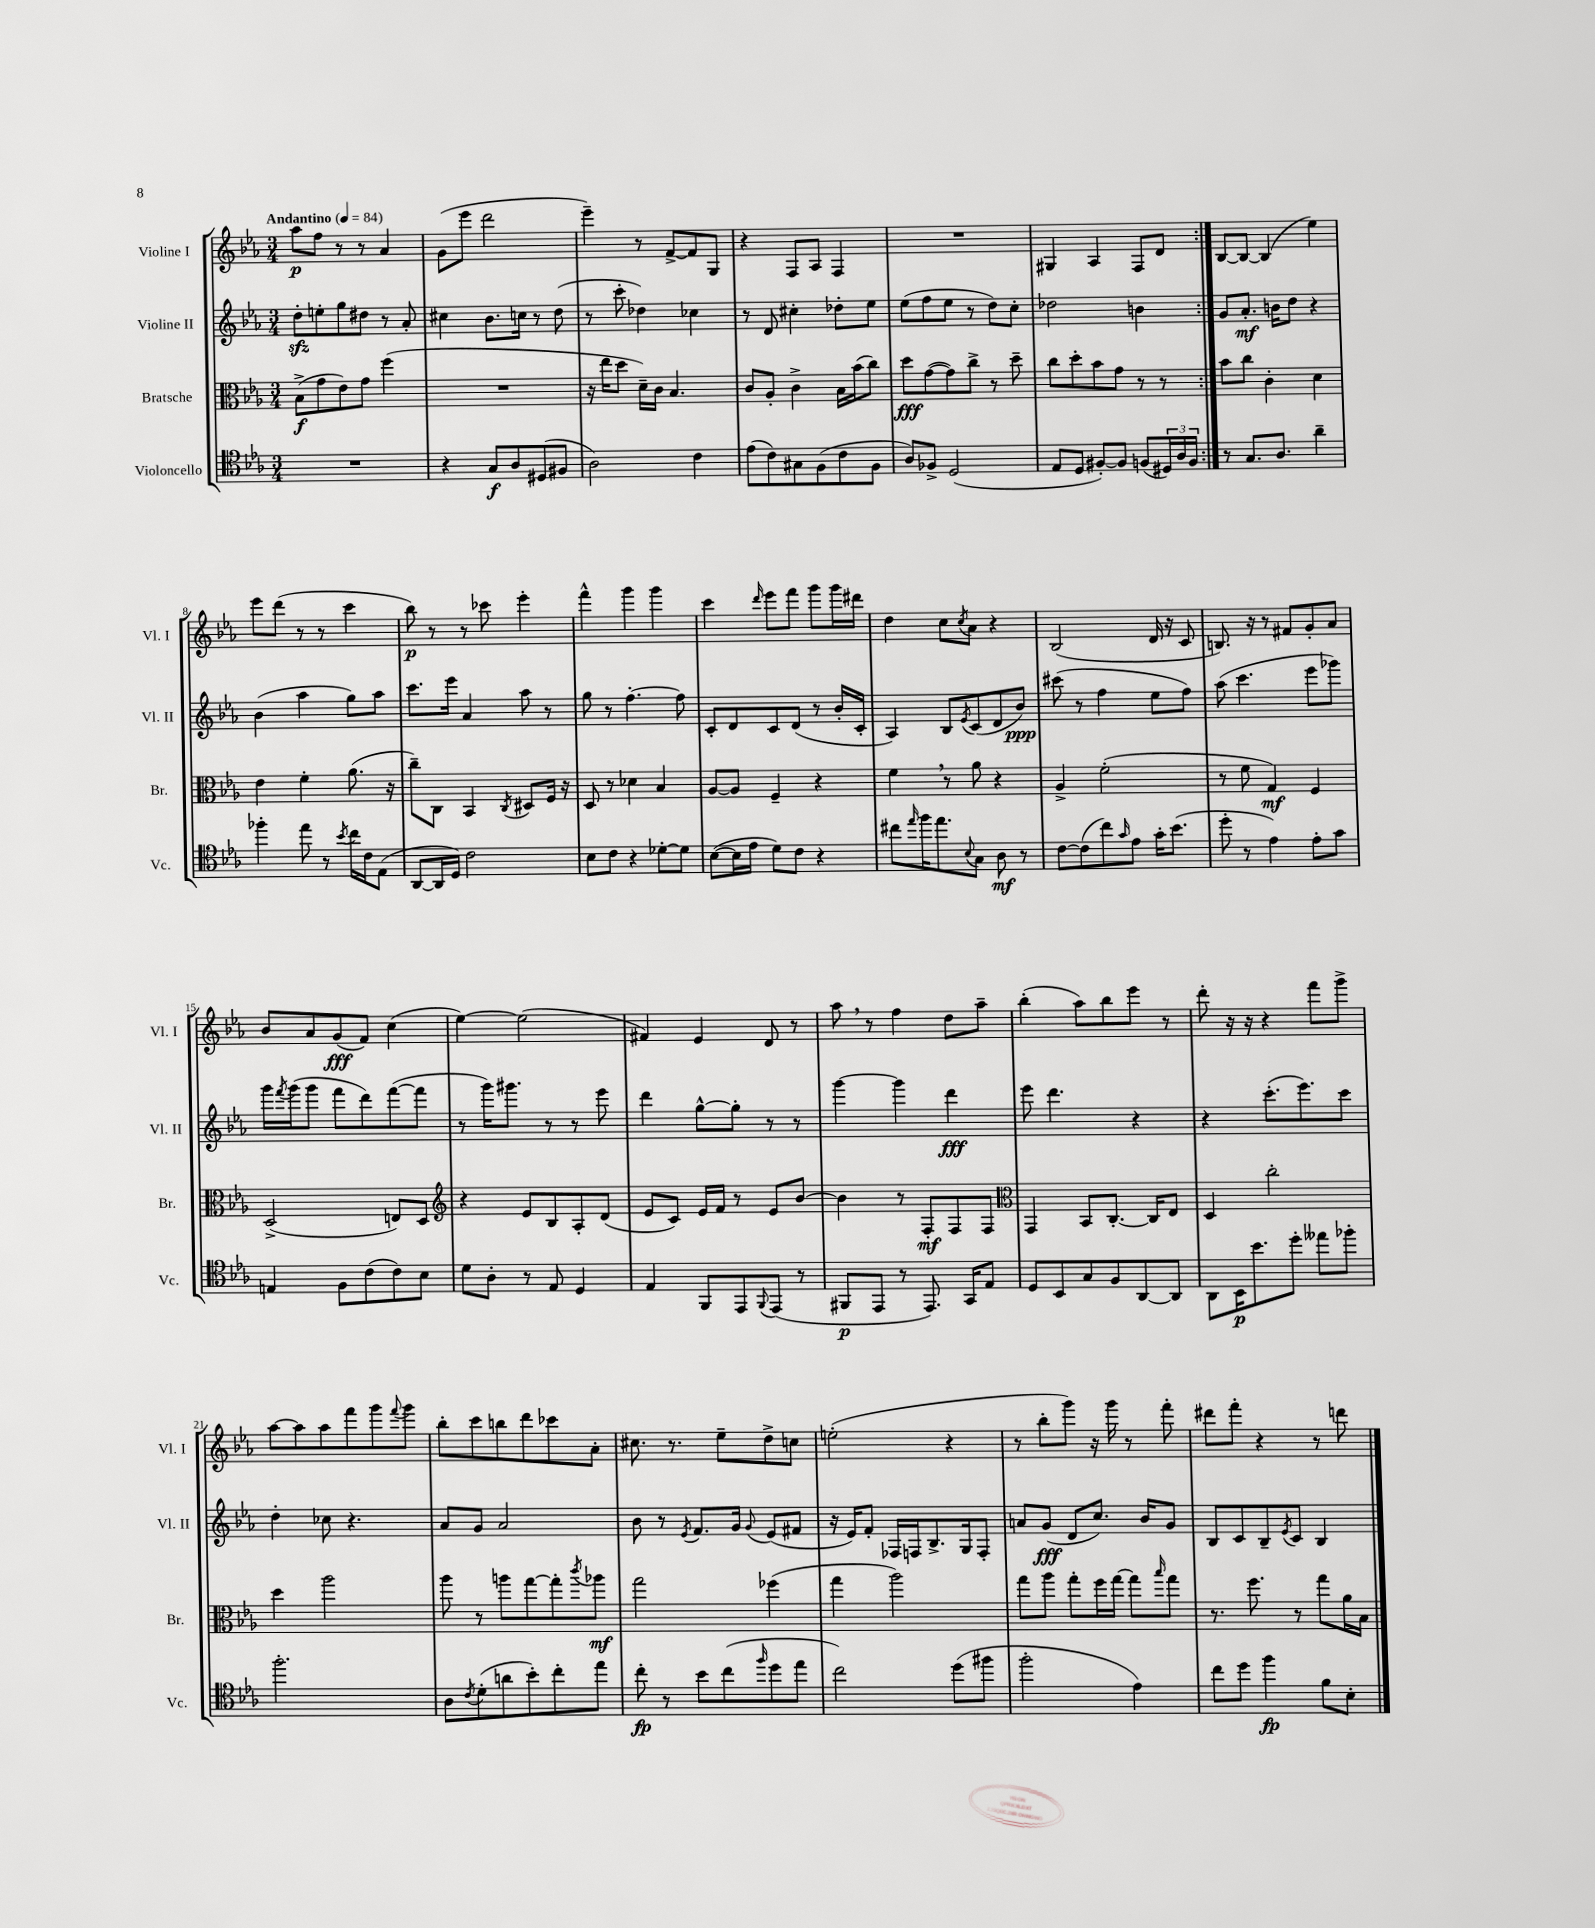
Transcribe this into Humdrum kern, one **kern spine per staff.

**kern	**kern	**kern	**kern
*staff4	*staff3	*staff2	*staff1
*clefC4	*clefC3	*clefG2	*clefG2
*k[b-e-a-]	*k[b-e-a-]	*k[b-e-a-]	*k[b-e-a-]
*M3/4	*M3/4	*M3/4	*M3/4
*MM84	*MM84	*MM84	*MM84
2.r	(8B-^	8dd'	8aa-
.	8g	8ee'	8ff
.	8e-)	8gg	8r
.	8g	8dd#	8r
.	(4ff	8r	4a-
.	.	8a-'	.
=	=	=	=
4r	2.r	4cc#	(8g
.	.	.	8eee-
8G	.	8.b-	2ddd
8A-	.	.	.
.	.	16cc	.
(8D#	.	8r	.
8F#	.	(8dd	.
=	=	=	=
2A-)	16r	8r	4eee-~)
.	16ee-	.	.
.	8dd	8ccc'	.
.	16d~)	4dd-)	8r
.	16c	.	.
.	4.B-	.	[8f^
4c	.	4cc-	8f]
.	.	.	8G
=	=	=	=
(8e-	8c	8r	4r
8c)	8A-'	8d	.
8G#	4c^	4cc#'	8F
(8F	.	.	8A-
8c	16B-	8dd-'	4F
.	(16b-	.	.
8F	8cc)	8ee-	.
=	=	=	=
8A-)	8dd	(8ee-	2.r
8F-^	([8g	8ff	.
(2D	8g])	8ee-	.
.	8cc^	8r	.
.	8r	8dd)	.
.	8dd~	8cc'	.
=	=	=	=
8E-	8cc	2dd-	4G#
8D	8dd'	.	.
[8F#')	8b-	.	4A-
8F#]	8g	.	.
(8F	8r	4b	8F
24D#)	8r	.	8d
24A-	.	.	.
24F	.	.	.
=:|!	=:|!	=:|!	=:|!
8r	8b-	8g	[8B-
8.G	8cc	8.a-'	8B-_
.	4c'	.	(4B-]
8.A-	.	16b	.
.	.	8dd	.
4a-~	4d	4r	4ee-)
=	=	=	=
4ff-'	4e-	(4b-	8eee-
.	.	.	(8ddd
8ee-	4f'	4aa-	8r
8r	.	.	8r
8qb-	.	.	.
16cc	(8.a-	8gg)	4ccc
16c	.	.	.
(8E-	.	8aa-	.
.	16r	.	.
=	=	=	=
[8AA-	8cc~)	8.ccc	8bb-)
16AA-]	8C	.	8r
16D)	.	16eee-	.
2c	4BB-	4a-	8r
.	.	.	8ccc-
.	8qC	.	.
.	8D#	8aa-	4eee-'
.	16F	8r	.
.	16r	.	.
=	=	=	=
8B-	8D	8gg	4fff^^
8c	8r	8r	.
4r	4d-	[4.ff'	4ggg
[8d-'	4B-	.	4ggg
8d-]	.	8ff]	.
=	=	=	=
([8B-	[8A-	8c'	4ccc
16B-]	8A-]	8d	.
16e-	.	.	.
.	.	.	16qqddd
8d)	4F~	8c	8eee-
8c	.	(8d	8fff
4r	4r	8r	8ggg
.	.	16b-'	16ggg
.	.	16c'	16ddd#
=	=	=	=
8cc#	4f	4A-)	4dd
16qqee-	.	.	.
16ff	.	.	.
8.ee-	.	.	.
.	8r	8B-	8cc
8qqB-	.	8qe-	8qcc
8G	8a-	(8c	8a-
8A-	4r	8d	4r
8r	.	8b-)	.
=	=	=	=
[8c	4A-^	(8ccc#	(2B-
(8c]	.	8r	.
8cc)	(2f'	4ff	.
16qqg	.	.	.
8e-	.	.	.
16g'	.	8ee-	16d
(8.b-	.	.	16r
.	.	8ff)	8c
=	=	=	=
8dd'	8r	(8aa-	8.B)
8r	8f	4.ccc	.
.	.	.	16r
4e-)	4G)	.	8r
.	.	.	8f#
8e-'	4F	8eee-	8g'
8g	.	8ggg-)	8a-
=	=	=	=
4E	(2D^	16ggg	8b-
.	.	8qfff	.
.	.	(16ggg	.
.	.	8ggg	8a-
8F	.	8fff	(8g
(8c	.	8ddd)	8f)
8c)	8E)	([8fff	(4cc
8B-	8D	8fff]	.
=	=	=	=
*	*clefG2	*	*
8d	4r	8r	[4ee-)
8A-'	.	16ggg)	.
.	.	8.ggg#	.
8r	8e-	.	(2ee-]
8E-	8B-	8r	.
4D	8A-'	8r	.
.	(8d	8eee-	.
=	=	=	=
4E-	8e-	4ddd	4f#)
.	8c)	.	.
8FF	16e-	[8gg^^	4e-
.	16f	.	.
8EE-	8r	8gg']	.
8qqFF	.	.	.
(8EE-	8e-	8r	8d
8r	[8b-	8r	8r
=	=	=	=
8FF#	4b-]	[4ggg	8aa-
8EE-	.	.	8r
8r	8r	4ggg]	4ff
8.EE-)	8F'	.	.
.	8F	4ddd	8dd
16GG	.	.	.
8E-	8F	.	8aa-~
=	=	=	=
*	*clefC3	*	*
8D	4GG	8eee-	(4bb-'
8BB-	.	4.ddd	.
8G	8BB-	.	8aa-)
8F	[8.C'	.	8bb-
[8AA-	.	4r	8eee-
.	16C]	.	.
8AA-]	8E-	.	8r
=	=	=	=
8AA-	4D	4r	8ddd'
16BB-	.	.	16r
8.b-	.	.	16r
.	2cc'	(8.ccc'	4r
8dd'	.	.	.
.	.	8.eee-)	.
8ee--	.	.	8fff
8ff-'	.	8ccc	8ggg^
=	=	=	=
2.ff'	4dd	4dd'	[8aa-
.	.	.	8aa-]
.	2aa-	8cc-	8aa-
.	.	4.r	8fff
.	.	.	8ggg
.	.	.	8qqfff
.	.	.	8ggg
=	=	=	=
8A-	8aa-	8a-	8bb-'
8qc	.	.	.
(8d'	8r	8g	8ccc
8a	8aa	2a-	8bb
8b-')	[8gg	.	8ddd
8cc'	8gg']	.	8ccc-
.	8qccc	.	.
8ee-	8aa-	.	8a-'
=	=	=	=
8cc'	2gg	8b-	8.cc#
8r	.	8r	.
.	.	.	8.r
.	.	8qe-	.
8b-	.	8.f	.
(8cc	.	.	8ee-~
.	.	16g	.
16qqff	.	8qqg	.
8dd	(4ff-	(8e-	8dd^
8ee-	.	8f#	8cc
=	=	=	=
2cc)	4gg	16r	(2ee'
.	.	16e-)	.
.	.	8f'	.
.	2aa-)	16F-	.
.	.	16F	.
.	.	8.B-^	.
(8dd	.	.	4r
.	.	16G	.
8ff#	.	8F'	.
=	=	=	=
2ff'	8gg	8a	8r
.	8aa-	(8g	8bb-'
.	8gg'	8d	8ggg)
.	16ff	8.cc)	16r
.	[16gg	.	16ggg
4e-)	8gg]	.	8r
.	.	16b-	.
.	16qqbb-	.	.
.	8gg	8g	8fff'
=	=	=	=
8cc	8.r	8B-	8ddd#
8dd	.	8c	8fff'
.	8.ff	.	.
4ff	.	8B-~	4r
.	.	8qe-	.
.	8r	8c	.
8f	8gg	4B-	8r
8B-'	16a-	.	8ddd
.	16B-	.	.
==	==	==	==
*-	*-	*-	*-
